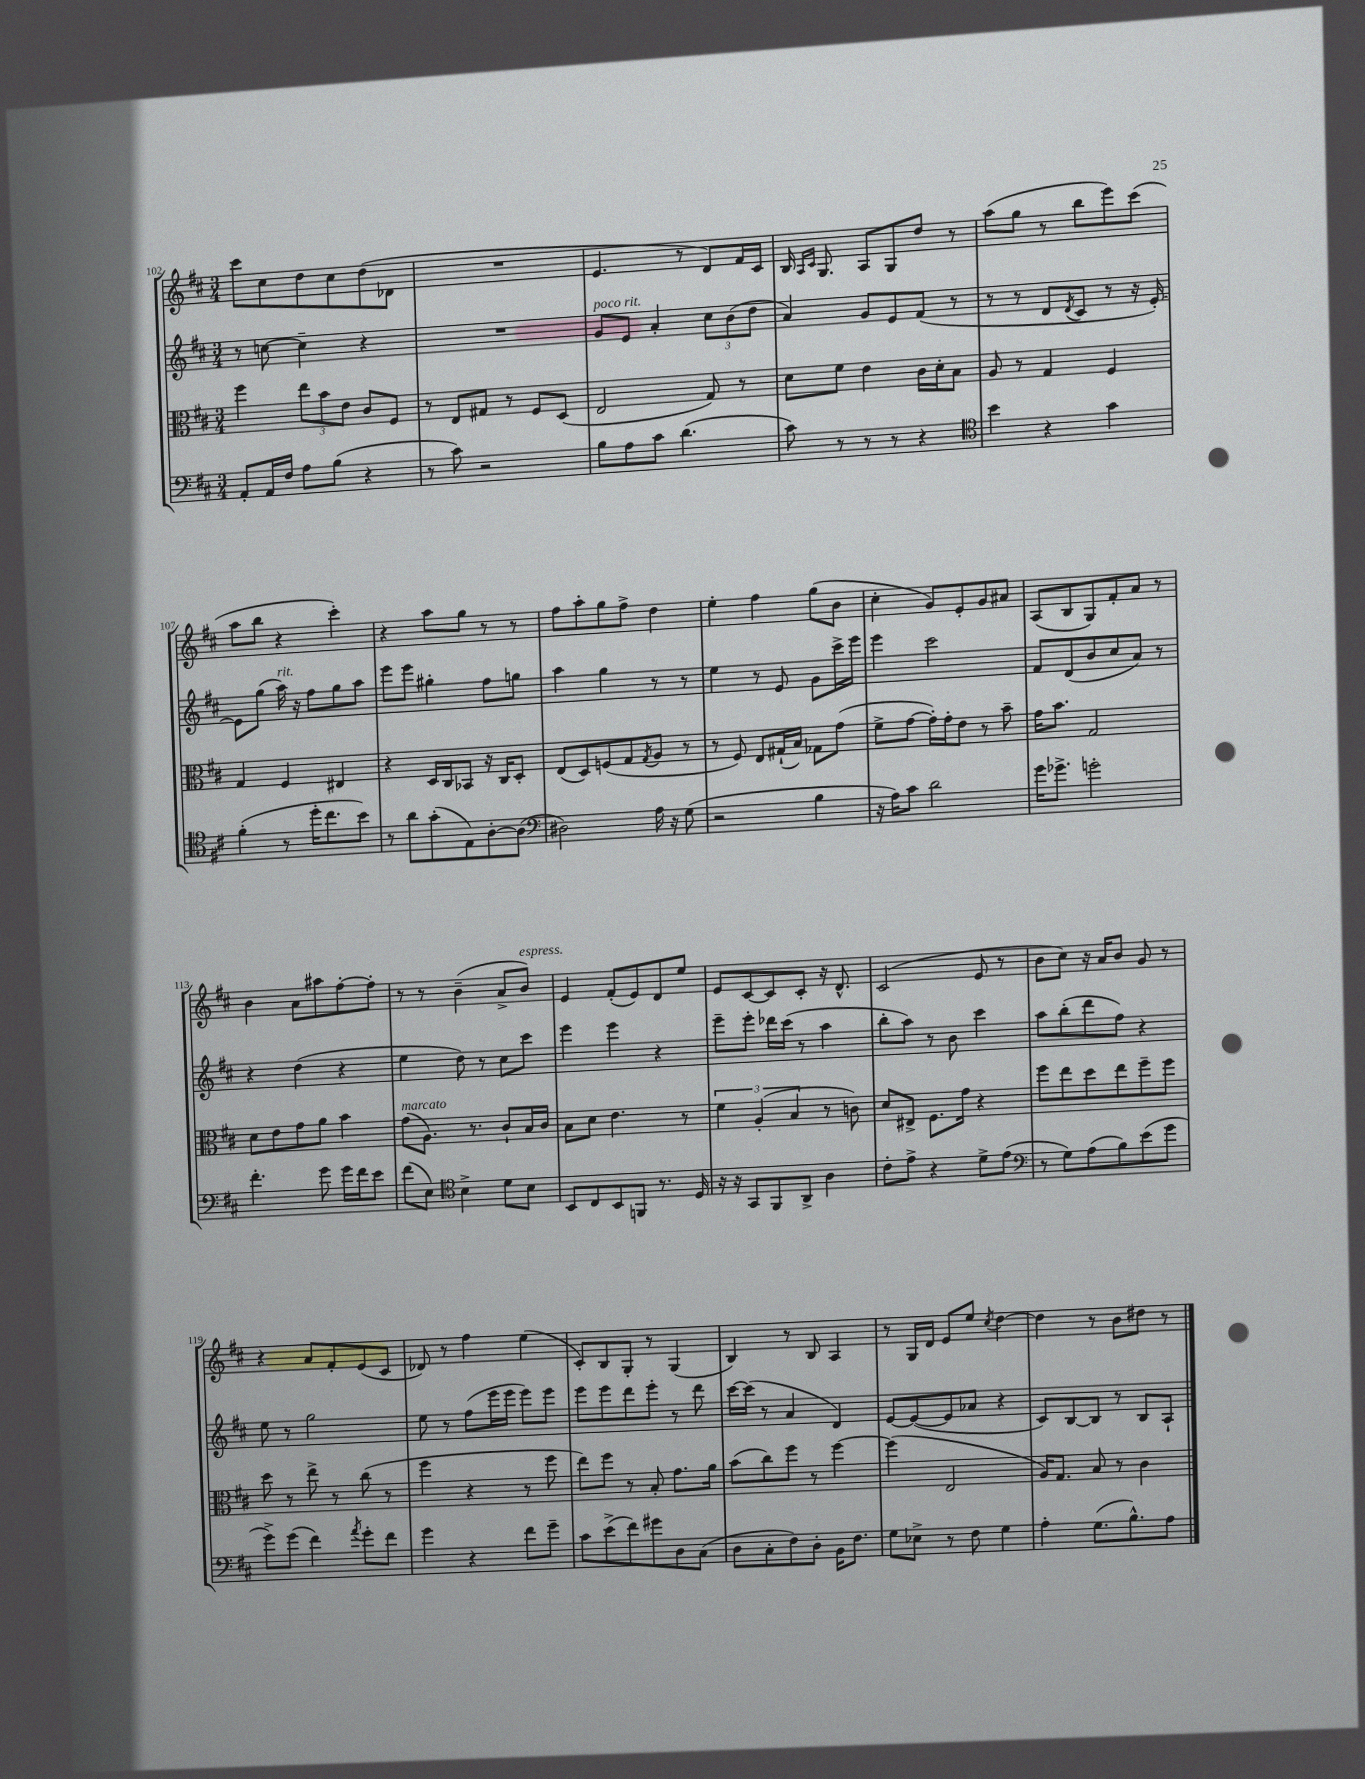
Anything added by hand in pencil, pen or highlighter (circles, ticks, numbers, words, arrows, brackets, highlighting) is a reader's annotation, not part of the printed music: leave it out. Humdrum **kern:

**kern	**kern	**kern	**kern
*part4	*part3	*part2	*part1
*staff4	*staff3	*staff2	*staff1
*clefF4	*clefC3	*clefG2	*clefG2
*k[f#c#]	*k[f#c#]	*k[f#c#]	*k[f#c#]
*M3/4	*M3/4	*M3/4	*M3/4
=102	=102	=102	=102
8AA'/L	4ff#\	8r	8ccc#\L
16AA/L	.	[8ccn\	8cc#\
16F#/JJ	.	.	.
8A\L	12ee\L	4cc~\]	8dd\
.	12b\	.	.
(8B\J	.	.	8cc#\
.	12e\J	.	.
4r	8c#/L	4r	(8dd\
.	8F#/J	.	8d-X\J
=103	=103	=103	=103
8r	8r	2.r	2.r
8c#\)	8E/L	.	.
2r	8G#X/J	.	.
.	8r	.	.
.	8F#/L	.	.
.	(8D/J	.	.
=104	=104	=104	=104
!	!	!LO:TX:a:i:t=poco rit.	!
8B\L	2E/	8g/L	4.e/
8A\	.	8e/J	.
8c#\J	.	4a'/	.
(4.d\	.	.	8r
.	8G/)	12cc#\L	8d/L)
.	.	(12b\	.
.	8r	.	16f#/L
.	.	12dd\J	.
.	.	.	16c#/JJ
=105	=105	=105	=105
8c#\)	8d\L	4a/)	16B/
.	.	.	16qqA/LL
.	.	.	16qqc#/JJ
.	.	.	8.G/
8r	8f#\J	.	.
8r	4e\	8g/L	8A/L
8r	.	8e/	8G/
4r	16c#\LL	(8f#/J	8dd/J
.	16d'\J	.	.
.	8B\J	8r	8r
=106	=106	=106	=106
*clefC4	*	*	*
4b\	8A/	8r	(8aa\L
.	8r	8r	8gg\J
4r	4G/	8d/L	8r
.	.	8qd/	.
.	.	8c#/J	8bb\L
4g\	4F#/	8r	8eee\)
.	.	16r	(8ccc#\J
.	.	[16e'/)	.
!!LO:LB:g=z
=107	=107	=107	=107
(4f#'\	4G/	8e\L]	8aa\L
.	.	(8gg\J	8bb\J
!	!	!LO:TX:a:i:t=rit.	!
8r	4F#/	16aa\)	4r
.	.	16r	.
16dd'\KL	.	8ff#\L	.
8.cc#\	.	.	.
.	4E#X/	8gg\	4ccc#'\)
8b\J)	.	8aa\J	.
=108	=108	=108	=108
8r	4r	8eee\L	4r
8a\L	.	8eee\J	.
(8g'\	16D/LL	4gg#X'\	8aa\L
.	16C#/J	.	.
8E\)	8BB-X/J	.	8gg\J
[8A'\	16r	8ff#\L	8r
.	16C#/KL	.	.
(8A\J]	8D'/J	8ggn\J	8r
=109	=109	=109	=109
*clefF4	*	*	*
2D#X\)	(8E/L	4aa\	8ff#\L
.	8D/)	.	8aa'\
.	(8Fn/	4gg\	8gg\
.	8G/	.	8ff#^\J
.	8qG/	.	.
16A\	8A/J	8r	4dd\
16r	.	.	.
(8G\	8r	8r	.
=110	=110	=110	=110
2r	8r	4ee\	4ee'\
.	8F#/)	.	.
.	8E/L	8r	4ff#\
.	(16G#X`/L	8e/	.
.	16B/JJ)	.	.
4B\	8G-X\L	8g\L	(8gg\L
.	(8g\J	16ccc#^\L	8b\J
.	.	16eee\JJ	.
=111	=111	=111	=111
16r	8f#^\L	4eee\	4cc#'\
16A\KL)	.	.	.
8c#\J	[8g\J	.	.
2d\	16g'\LL])	2ccc#\	8g/L)
.	16g'\J	.	.
.	8e\J	.	8e'/
.	8r	.	8g/
.	8b~\	.	8a#X/J
=112	=112	=112	=112
16g\KL	16g\KL	8f#/L	(8A/L
8.g-X^\J	8.b\J	.	.
.	.	(8d/	8B/
2gn'\	2G/	8b/	8G/)
.	.	8cc#/	8f#'/
.	.	8a/J)	8a/J
.	.	8r	8r
!!LO:LB:g=z
=113	=113	=113	=113
4.f#'\	8d\L	4r	4b\
.	8e\	.	.
.	8g\	(4dd\	8a\L
8g\	8a\J	.	8aa#X\
16g\LL	4b\	4r	[8ff#'\
16f#\J	.	.	.
8e\J	.	.	8ff#'\J]
=114	=114	=114	=114
!	!LO:TX:a:i:t=marcato	!	!
(8f#\L	(8g\L	4ee\	8r
8E\J)	8.A\J)	.	8r
*clefC4	*	*	*
4B^\	.	8dd\)	(4b~\
.	8.r	.	.
.	.	8r	.
8d\L	8c#`/L	8cc#\L	8a^/L
!	!	!	!LO:TX:a:i:t=espress.
8B\J	16B/L	8ccc#\J	8b/J)
.	16c#/JJ	.	.
=115	=115	=115	=115
8BB/L	8B\L	4eee\	4e/
8C#/	8d\J	.	.
8BB/	4.e\	4eee\	(8f#'/L
8FFn/J	.	.	8e/)
8.r	.	4r	8d/
.	8r	.	8ee/J
16D/	.	.	.
=116	=116	=116	=116
16r	6f#\	8eee~\L	8e/L
16r	.	.	.
8GG/L	.	8eee'\J	[8c#/
.	(6A'/	.	.
8FF#/	.	16ddd-X\LL	8c#/]
.	.	(16ccc#\JJ	.
.	6B/	.	.
8AA^/J	.	8r	8c#'/J
4A\	8r	4aa\	16r
.	.	.	8.d^^/
.	8cn\)	.	.
=117	=117	=117	=117
8c#'\L	8d/L	8bb'\L	(2c#/
8e^\J	8E#X^/J	8aa\J)	.
4r	8.F#\L	8r	.
.	.	8b\	.
.	16g\Jk	.	.
8d^\L	4r	4ccc#\	8e/
(8e\J	.	.	8r
=118	=118	=118	=118
*clefF4	*	*	*
8r	8ff#\L	8aa\L	8b\L
8G\L)	8ee\	(8bb'\	8cc#\J)
(8A\	8dd\	8ddd\	16r
.	.	.	16a/KL
8B\)	8ee\	8ff#\J)	8b/J
(8e\	8ff#~\	4r	8g/
8g\J	8ff#\J	.	8r
!!LO:LB:g=z
=119	=119	=119	=119
8g^\L)	8dd\	8ee\	4r
(8g\J	8r	8r	.
4f#\)	8ee^\	2gg\	8a/L
.	8r	.	8f#'/
8qa/	.	.	.
8g'\L	(8cc#\	.	(8e/
8f#\J	8r	.	8c#/J
=120	=120	=120	=120
4g\	4ff#\	8ee\	8d-X/)
.	.	8r	8r
4r	4r	(8ff#\L	4ff#\
.	.	16eee\L	.
.	.	16eee\JJ	.
8f#\L	8r	8eee\L)	(4ee\
8g~\J	8ff#\	8eee\J	.
=121	=121	=121	=121
8c#\L	8ee\L)	8eee\L	8c#'/L)
(8e^\	8ff#\J	8eee\	8B/
8f#\)	8r	8ddd\	8G'/J
8g#X\	8B'/	8eee'\J	8r
8D\	8.g\L	8r	(4G/
(8C#\J	.	8ddd\	.
.	16a\Jk	.	.
=122	=122	=122	=122
8D\L	(8b\L	[16ccc#\LL	4B/)
.	.	(16ccc#\JJ]	.
8C#'\	8cc#\)	8r	.
8F#\)	8ff#\J	4a/	8r
8D'\J	8r	.	8B/
16BB\KL	[4ff#\	4d/)	4A/
8.F#\J	.	.	.
=123	=123	=123	=123
8G\L	(4ff#\]	[8e/L	8r
8E-X^\J	.	(8e/_	16G/LL
.	.	.	16d/JJ
8r	2E/	8e/]	8e/L
8F#\	.	8a-X/J	8ee/J
.	.	.	8qcc#/
4G\	.	4r	[4dd\
=124	=124	=124	=124
4A'\	16A/KL)	8c#/L)	4dd\]
.	8.G/J	.	.
.	.	[8B/	.
(8.G\L	8B/	8B/J]	8r
.	8r	8r	8b\L
8.B^^\)	.	.	.
.	4c#\	8B/L	8dd#X\J
8A\J	.	8A`/J	8r
==	==	==	==
*-	*-	*-	*-
